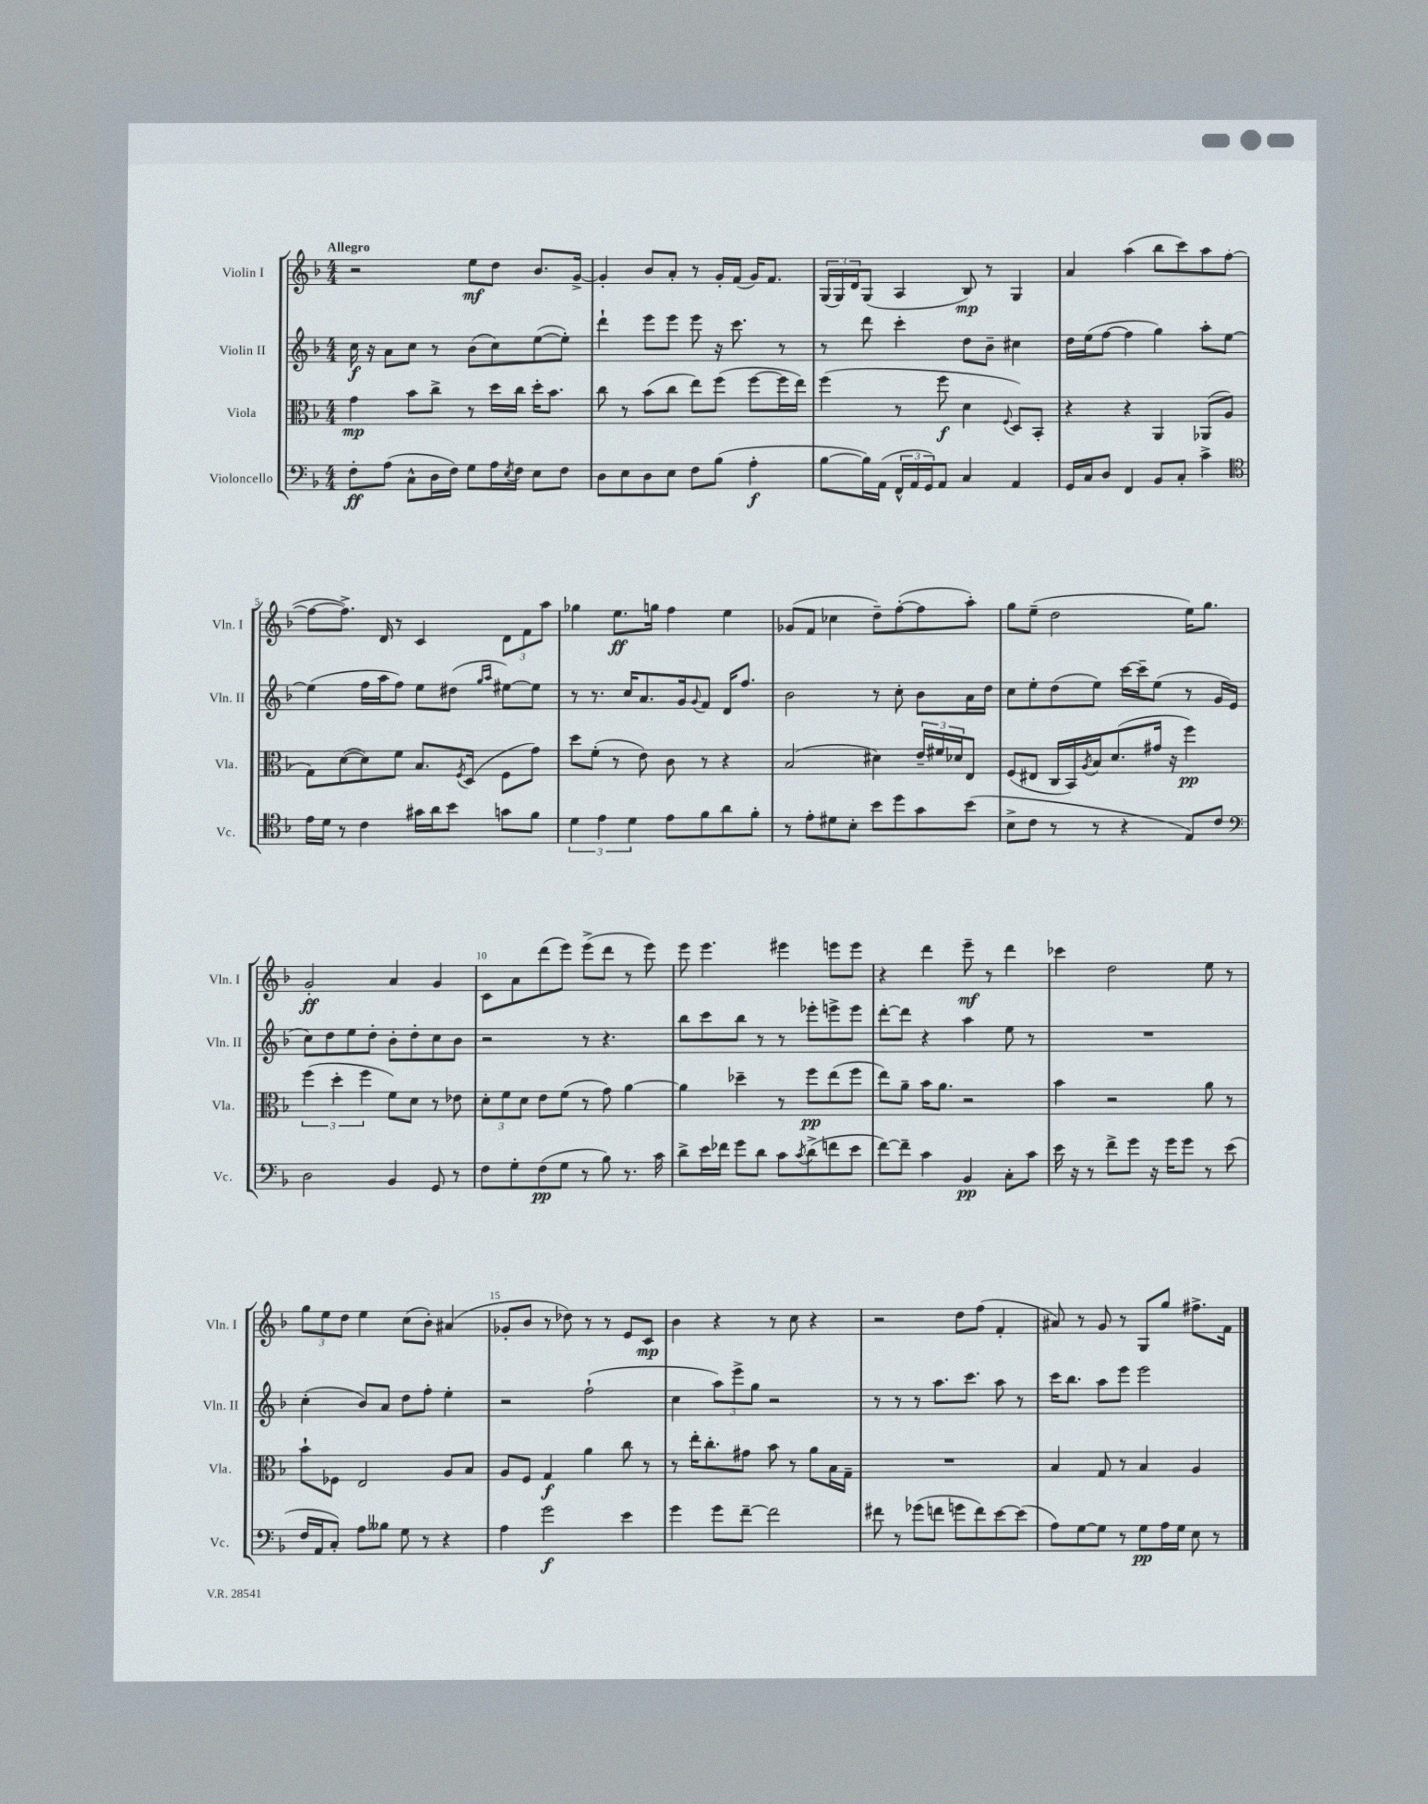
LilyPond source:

<<
\new StaffGroup <<
\new Staff = "s0" \with { instrumentName = "Violin I" shortInstrumentName = "Vln. I" } {
    \clef treble \key f \major \numericTimeSignature \time 4/4 \tempo "Allegro"
    r2 e''8\mf d''8 bes'8. g'16~-> |
    g'4-. bes'8 a'8-. r8 g'16-. f'16( g'16) f'8. |
    \tuplet 3/2 { g16( g16) d'16 } g8( a4 bes8\mp) r8 g4 |
    a'4 a''4( bes''8 c'''8) a''8 f''8~( |
    f''8~ f''8.->) d'16 r8 c'4 \tuplet 3/2 { d'8 f'8 a''8 } |
    ges''4 e''8.\ff g''16 f''4 e''4 |
    ges'8( f'8 ces''4 d''8--) f''8~-.( f''8 a''8-.) |
    g''8 e''8--( d''2 e''16) g''8. |
    g'2-.\ff a'4 g'4 |
    c'8 a'8 d'''8( e'''8) e'''8->( d'''8 r8 e'''8) |
    e'''8 e'''4. eis'''4 e'''8 e'''8 |
    r4 d'''4 e'''8--\mf r8 d'''4 |
    ces'''4 d''2 e''8 r8 |
    \tuplet 3/2 { g''8 e''8 d''8 } e''4 c''8( bes'8-.) ais'4( |
    ges'8-. bes'8 r8 des''8) r8 r8 e'8 c'8\mp |
    bes'4 r4 r8 c''8 r4 |
    r2 d''8 f''8( f'4-. |
    ais'8) r8 g'8 r8 g8 g''8 fis''8.-> f'16 \bar "|." |
}
\new Staff = "s1" \with { instrumentName = "Violin II" shortInstrumentName = "Vln. II" } {
    \clef treble \key f \major \numericTimeSignature \time 4/4
    c''16\f r16 a'8 c''8 r8 bes'8( c''8) e''8~( e''8-.) |
    d'''4-! e'''8 e'''8 e'''8 r16 c'''8. r8 |
    r8 d'''8 c'''4-. d''8 bes'8-- cis''4 |
    d''16 e''16( f''8~ f''4 g''4) a''8-. e''8~ |
    e''4( f''16 a''16 f''8) e''8 dis''8( \grace { g''16 a''16 } eis''8~) eis''8 |
    r8 r8. c''16 a'8. g'16 \appoggiatura { g'8 } f'8 d'16 f''8. |
    bes'2 r8 c''8-. bes'8 a'16 d''16 |
    c''8 e''8-. d''8( e''8) c'''16~ c'''16-- e''8( r8 g'16 e'16 |
    c''8) d''8 e''8 d''8-. bes'8-. d''8-. c''8 bes'8 |
    r2 r8 r4. |
    bes''8 c'''8 bes''8 r8 r8 ees'''8-. e'''8-> e'''8 |
    d'''8~-. d'''8 r4 a''4 e''8 r8 |
    R1 |
    c''4-.( bes'8) a'8 d''8 f''8-. e''4-. |
    r2 f''2-!( |
    c''4 \tuplet 3/2 { a''8) e'''8-> g''8 } r2 |
    r8 r8 r8 a''8. c'''8. a''8 r8 |
    c'''16 bes''8. a''8 e'''8 e'''2 \bar "|." |
}
\new Staff = "s2" \with { instrumentName = "Viola" shortInstrumentName = "Vla." } {
    \clef alto \key f \major \numericTimeSignature \time 4/4
    g'4\mp bes'8 c''8-> r8 d''16 c''16 d''16-. bes'8. |
    c''8 r8 bes'8( c''8 e''8) f''8( f''8~ f''16 e''16) |
    f''4( r8 f''8\f d'4 \appoggiatura { f8 } d8) bes,8-. |
    r4 r4 a,4 aes,8( a8 |
    g8) d'8~( d'8) f'8 bes8. \acciaccatura { f8 } d16( f8 g'8) |
    d''8 f'8-.( r8 e'8) c'8 r8 r4 |
    bes2( dis'4) \tuplet 3/2 { e'16-- fis'16 des'16 } e8 |
    f8( eis8 c16 bes,16) \acciaccatura { a8 } bes16 d'8.( gis'16 r16 f''4\pp) |
    \tuplet 3/2 { f''4( d''4-. f''4 } f'8) d'8 r8 ees'8 |
    \tuplet 3/2 { d'8-. f'8 d'8 } e'8 f'8( r8 g'8) a'4~ |
    a'4 des''4-- r8 f''8\pp e''8( f''8 |
    e''8) a'8-- bes'16 a'8. r2 |
    bes'4 r2 a'8 r8 |
    bes'8-! fes8 e2 a8 bes8 |
    a8 f8 g4\f a'4 c''8 r8 |
    r8 e''16-. c''8.-. gis'8 bes'8 r8 a'8 bes16 g16-- |
    R1 |
    bes4 g8 r8 bes4 a4 \bar "|." |
}
\new Staff = "s3" \with { instrumentName = "Violoncello" shortInstrumentName = "Vc." } {
    \clef bass \key f \major \numericTimeSignature \time 4/4
    f8-.\ff a8( c8-^ d16 f16) g8 a16 \acciaccatura { e8 } f16 e8 f8 |
    d8 e8 d8 e8 f8 bes8( a4-.\f |
    bes8~ bes16) a,16( \tuplet 3/2 { f,16-^ a,16 g,16) } a,8 c4 a,4 |
    g,16 c16 d8 f,4 bes,8 c8-. c'4-> |
    \clef tenor e'16 d'16 r8 c'4 gis'16 a'16 bes'8 g'8 f'8 |
    \tuplet 3/2 { d'4 e'4 d'4 } e'8 f'8 a'8 f'8-. |
    r8 e'8-. dis'8 bes8-. bes'8 d''8 g'8 bes'8( |
    bes8-> c'8 r8 r8 r4 e8) c'8 |
    \clef bass d2 bes,4 g,8 r8 |
    f8 g8-. f8\pp( g8 r8 bes8) r8. c'16 |
    d'8-> e'16 fes'16 g'8 d'8 c'8 \acciaccatura { c'8 } d'8->( f'8 e'8 |
    f'8~) f'8-- c'4 bes,4\pp c8-. c'8 |
    e'16 r16 r8 f'8-> g'8 r16 g'16 g'8 r8 e'8( |
    f16 a,16 c8-.) a8 beses8 g8 r8 r4 |
    a4 g'2\f e'4 |
    g'4 g'8 f'8~-- f'2 |
    fis'8 r8 ges'8( f'8 g'8 f'8) e'8~ e'8( |
    a8) g8~ g8 r8 g8\pp a16 g16 e8 r8 \bar "|." |
}
>>
>>
\layout { \context { \Score \override BarNumber.break-visibility = ##(#f #t #t) barNumberVisibility = #(every-nth-bar-number-visible 5) } }
